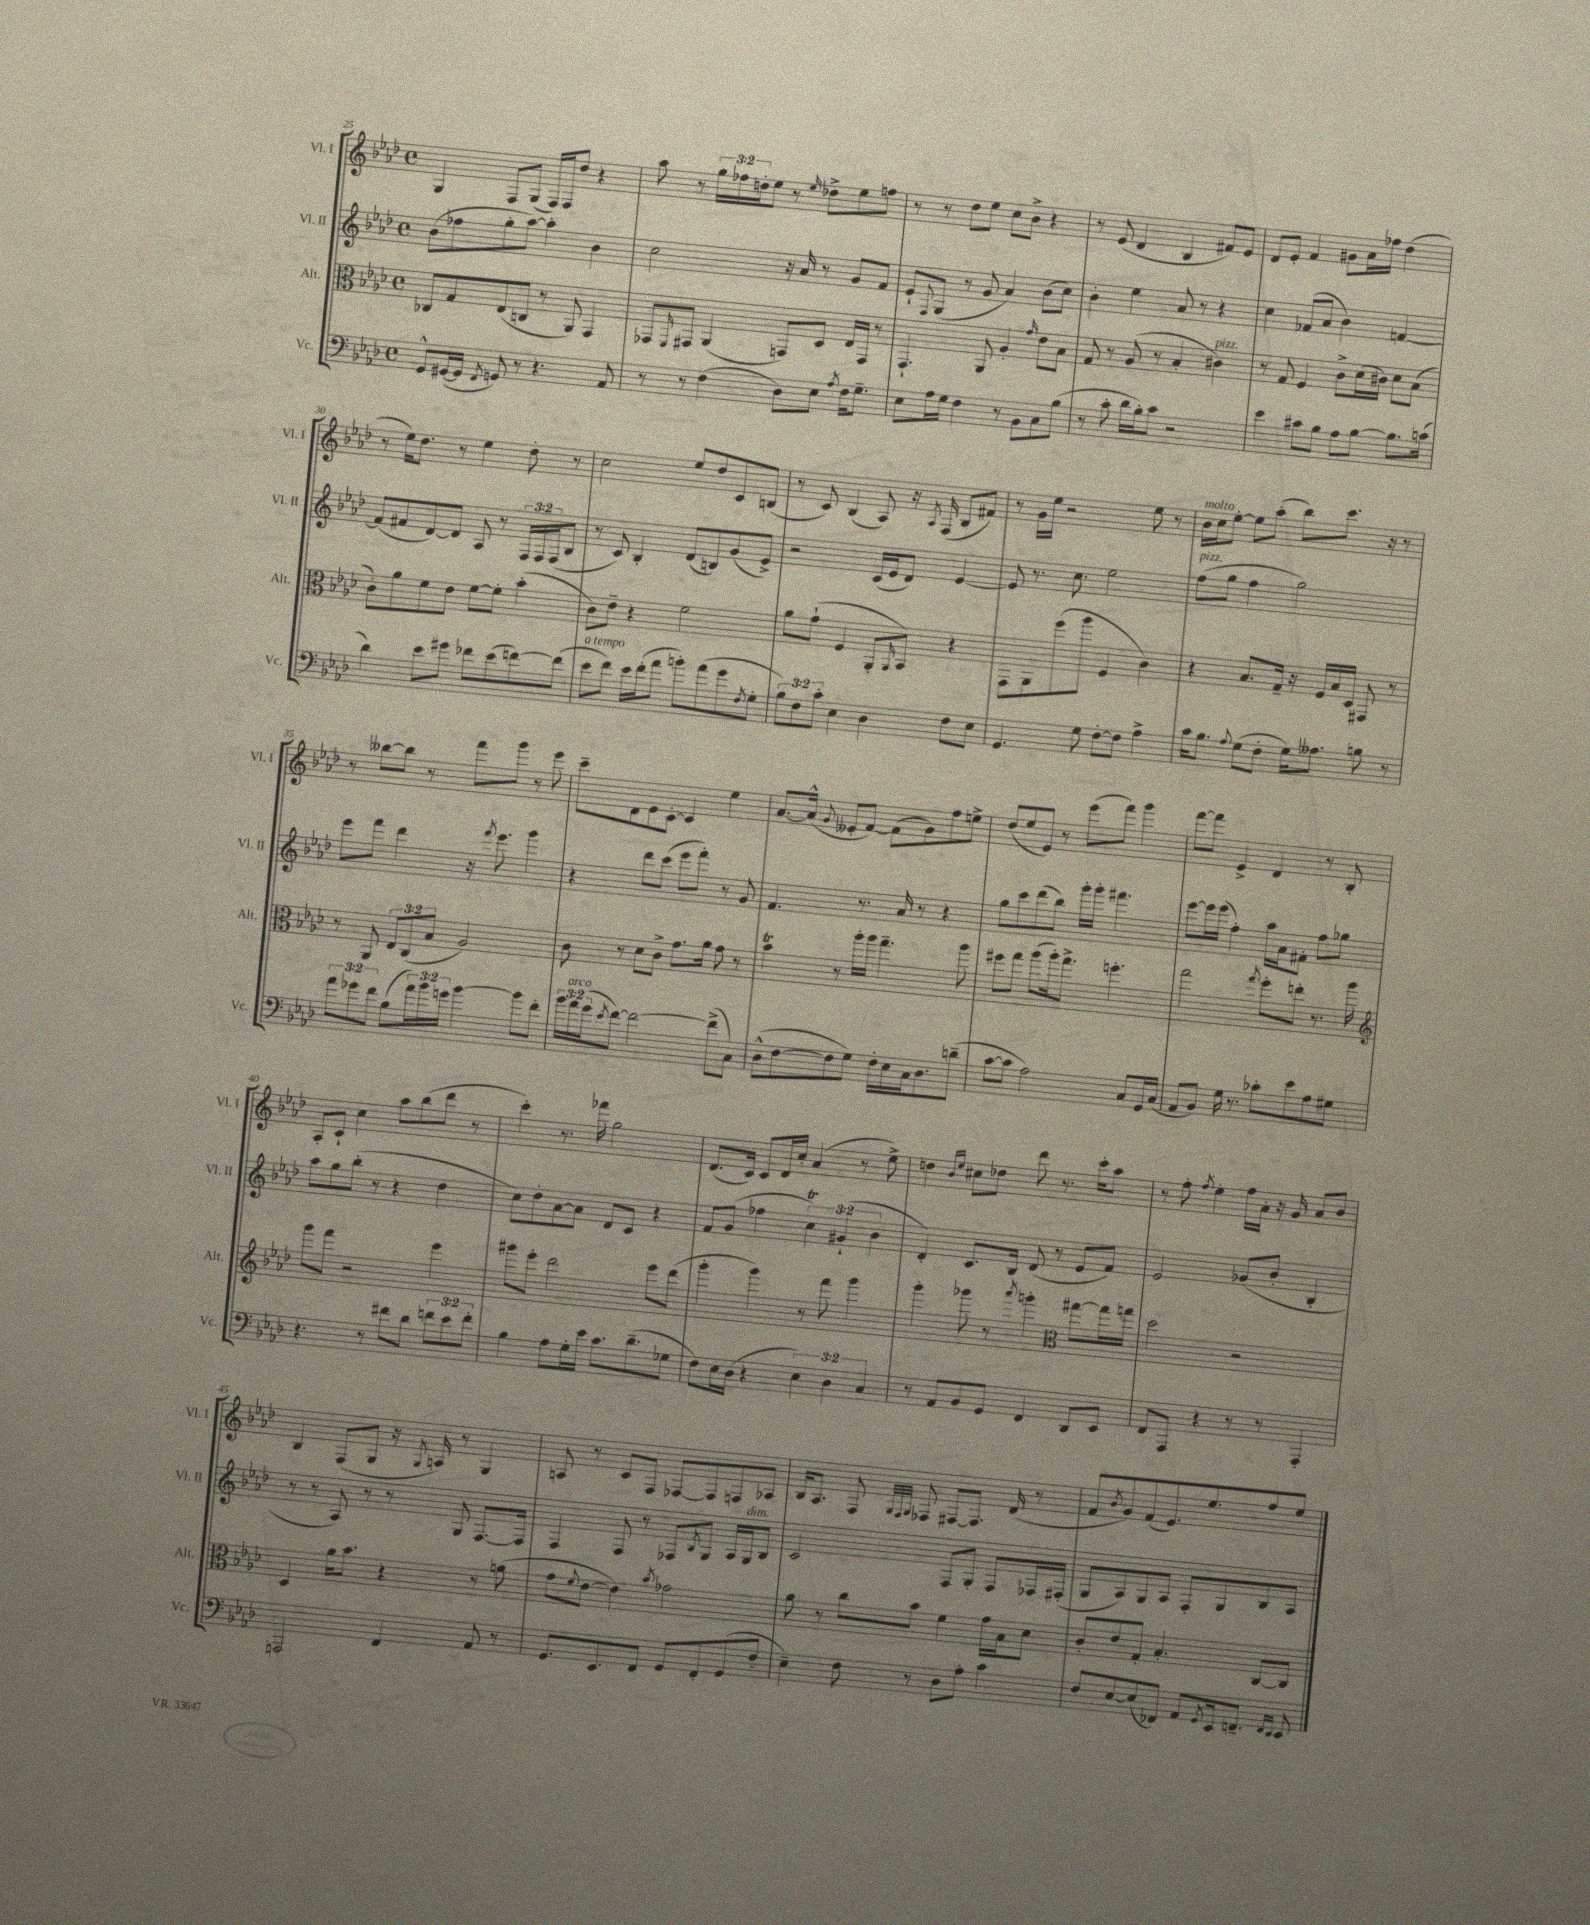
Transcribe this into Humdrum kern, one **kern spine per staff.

**kern	**kern	**kern	**kern
*staff4	*staff3	*staff2	*staff1
*clefF4	*clefC3	*clefG2	*clefG2
*k[b-e-a-d-]	*k[b-e-a-d-]	*k[b-e-a-d-]	*k[b-e-a-d-]
*M4/4	*M4/4	*M4/4	*M4/4
*met(c)	*met(c)	*met(c)	*met(c)
8GG^^/L	8C-/L	(8b-\L	4G/
([16GG#/L	8G/	8ff-\	.
16GG#/]JJ	.	.	.
8qFF/	.	.	.
8GG/)	(8E-/	8gg'\	8F/L
8r	8C/J	[8aa-\J)	(8G/J
4.r	8r	4aa-'\]	16F/LL)
.	.	.	16F/J
.	8AA-/)	.	8dd-/J
.	4GG/	4b-\	4r
8AA-/	.	.	.
=	=	=	=
8r	8GG-/L	2cc\	8aa-\
.	16qqFF/	.	.
8r	8GG#/J	.	8r
(4F\	(4AA-/	.	24gg\LL
.	.	.	24ff-\
.	.	.	24dd'\J
.	.	.	8ee-\J
8D-\L)	8GG/L)	16r	8r
.	.	16a-/	.
.	.	.	16qqee-/
8E-\J	8D-/J	8r	8dd-^\L
8qA-/	.	.	.
16F\LK	16E-/LL	8g/L	8ee-\
8.G~\J	16GG/JJ	.	.
.	8r	8f/J	8ff\J
=	=	=	=
8E-\L	4.GG`/	8e-`/L	8r
.	.	8qqF/	.
16A-\L	.	(8G/J	8r
16G\JJ	.	.	.
4F\	.	8r	8dd-\L
.	8AA-/	8g/	8ee-\J
8r	4A-'/	4a-/)	8cc\L
8BB-\L	.	.	8b-^\J
.	16qqg/	.	.
8C\	8e-\L	(8b-\L	4r
(8B-\J	8B-\J	8cc\J)	.
=	=	=	=
8r	8G/	4b-'\	8r
8c'\	8r	.	(8e-/
16d-\LL	(8A-/	4ee-\	4d-/
16B-'\J)	.	.	.
8c\J	8r	.	.
2r	4B-'/	8a-/	4B-/
.	.	8r	.
.	4c#\)	4r	8f#/L)
.	.	.	8e-/J
=	=	=	=
4e-\	8r	4cc\	8d-/L
.	8G/	.	8e-'/J
8c#\L	4F/	(8f-/L	4f/
8B-\J	.	8a-/J	.
8A-\L	8c^\L	4b-\)	8g#\L
[8B-\J	(16d-\L	.	16a-\L
.	16c#\JJ)	.	16ff-\JJ
8.B-\]L	8d-\L	[4f/	(4dd-\
.	(8B-\J	.	.
(16c\Jk	.	.	.
=	=	=	=
4d-\)	8c'\L)	(8f/]L	8r
.	8a-\	8f#/	16ee-\LK)
.	.	.	8.dd-\J
8e-\L	8f\	[8d-/)	.
8g#\J	8e-\J	8d-/]J	8r
8f-\L	[8f\L	8A-/	4ee-\
(8e-\	8f'\]J	8r	.
[8f\)	(4b-'\	24F/LL	8dd-'\
.	.	24F/	.
.	.	(24F/J	.
(8f\]J	.	8B-/J	8r
=	=	=	=
8e-\L	8c\L)	8r	2cc\
8f\J)	8e-~\J	8c/)	.
16e-\LL	4r	4B-'/	.
(16f'\J	.	.	.
8a-\J	.	.	.
8b'\L)	2f\	(8d-/L	8ee-/L
(8a-\	.	8B/)	8dd-/
8g\	.	(8g/	8c/
8qF/	.	.	.
8G'\J	.	8e-^/J)	(8B/J
=	=	=	=
12B-\L)	8a-\L	2r	8r
12F\	.	.	.
.	(8g`\J	.	8c/)
12c'\J	.	.	.
4E-\	4F/	.	(4B-/
4D-\	8AA-'/L	(16c/LL	8A-/)
.	.	16e-/J	.
.	16qqAA-/	.	.
.	8BB-/J)	8d-/J)	16r
.	.	.	8qA-/
.	.	.	(16F/
8F\L	4r	[4e-/	8B-/L
8E-\J	.	.	8f#/J)
=	=	=	=
4.GG/	8GG\L	8e-/]	8r
.	8AA-\	8.r	16g\LL
.	.	.	16ee-\JJ
.	(8ff\	.	2r
.	.	8.cc\	.
8G\	8aa-\J	.	.
[8F'\L	4F/	2ee-\	.
8F\]J	.	.	.
4A-^\	4c\)	.	8ee-\
.	.	.	8r
=	=	=	=
16c\LK	4r	(8ff\L	16b-\LL
8.B-\J	.	.	16cc\J
.	.	8gg\J	[8ee-'\J
8qqA-/	.	.	.
(8G\L	8.B-/L	4ff\	8ee-\]L
8F'\J	.	.	(8aa-'\J
.	16G~/Jk	.	.
16G\LK)	16r	2gg\)	8bb-\L)
8.A--\J	16F/LL	.	.
.	16B-/	.	8.ccc\J
.	16D-/JJ	.	.
8B\	8GG#/	.	.
.	.	.	16r
8r	8r	.	8r
=	=	=	=
12a-\L	8r	8eee-\L	8r
12g-\	.	.	.
.	8AA-/	8fff\J	[8bb--\L
12f\J	.	.	.
(8B-\L	12E-/L	4ddd-\	8bb--\]J
.	(12C/	.	.
24a-\L)	.	.	8r
24b-\	12B-/J	.	.
24g\JJ	.	.	.
[4b-\	2A-/)	16r	8fff\L
.	.	8qfff/	.
.	.	8.eee-\	.
.	.	.	8ggg\J
8b-\]L	.	4ggg\	8r
8f'\J	.	.	8eee-\
=	=	=	=
24b-\LL	8c\	4r	8ccc~\L
24a-\	.	.	.
(24g\J	.	.	.
8qe-/	.	.	.
[8f\J)	8r	.	8d-\
2f\_	8d-\L	8ddd-\L	8e-\
.	8c^\J	(8ccc\J	[8c'\J
.	8.g\L	8eee-\L	4c/]
.	.	8fff'\J)	.
.	16a-\Jk	.	.
(8f^\]L	8g\	8r	4ee-\
8C\J)	8r	8g/	.
=	=	=	=
(8D-^^\L	4b-\	4.f/	[8.a-/L
[8F\	.	.	.
.	.	.	(16a-^^/]Jk
.	.	.	8qqg/
8F\]	8r	.	8e--'/L
8G\J)	16aa-'\LL	8.r	[8f/J)
.	16aa-\JJ	.	.
16F'\LL	4.gg~\	.	(8f\]L
16E-\	.	16a-/	.
16C\J	.	8r	8g\)
8.D-\	.	.	.
.	.	4r	8ff\
(8d~\J	8aa-\	.	8ee^\J
=	=	=	=
[8c\L	8ff#\L	8gg\L	(8dd-/L
8c\]J	8gg\J	8ccc\	8ee-/
2A-\)	(8aa-\L	(8ddd-\	8e-/J)
.	16aa-'\k)	8bb-\J)	8r
.	8.gg^\J	.	.
.	.	16ggg'\LL	(8eee-\L
.	.	16ggg'\JJ	.
.	4.ff'\	4.fff#\	8fff\J)
8C/L	.	.	4ggg\
16GG/L	.	.	.
(16C/JJ	.	.	.
=	=	=	=
8AA-/L	2gg\	[8eee-\L	[8fff\L
8BB-/J)	.	16eee-\]L	8fff\]J
.	.	(16eee-\JJ	.
16G\	.	4ff'\)	4e-^/
8.r	.	.	.
.	8qgg/	.	.
8c-'\L	8ff'\L	16aa-\LL	4d-/
.	.	16a-\J	.
8e-\	8ee'\J	8f#'\J	.
8A-\	8.r	8ff\L	8r
8G#\J	.	8gg-\J	8B-'/
.	16aa-\	.	.
=	=	=	=
*	*clefG2	*	*
4.r	8ggg\L	8aa-\L	8A-'/L
.	8fff\J	8gg\	8c`/J
.	2r	(8bb-'\J	4cc\
8r	.	8r	.
8f#\L	.	4r	8aa-\L
8d-\J	.	.	(8bb-\
12f\L	4eee-\	4dd-\	8ddd-\J
12e-\	.	.	.
.	.	.	8r
12f'\J	.	.	.
=	=	=	=
4B-\	8ggg#\L	8cc\L)	4ccc'\)
.	8eee-'\J	8dd-'\	.
8A-\L	2ddd-\	[8a-\	8.r
16G'\L	.	8a-\]J	.
16e-\JJ	.	.	16fff-\
8.c\L	.	8d-/L	2gg\
.	.	8c/J	.
(8.d-~\	.	.	.
.	8eee-\L	4r	.
8G-\J	(8ddd-\J	.	.
=	=	=	=
8F\L)	4ggg'\	8f/L	(8.d-/L
16E-\L	.	(8g/J	.
(16D-\JJ	.	.	16c/Jk)
4r	4ggg\)	4ff-\	8c/L
.	.	.	16d-/L
.	.	.	16cc'/JJ
6E-\)	8r	6cc\)	(4a-/
.	8fff\	.	.
6D-\	.	(6g#`/	.
.	4ggg\	.	8r
6C/	.	6b-\	.
.	.	.	8ee-^\)
=	=	=	=
8r	4ggg'\	4d-'/)	4dd\
8AA-/L	.	.	.
.	.	.	16qqb-/LL
.	.	.	16qqee-/JJ
8BB-/	8ggg-\	8.c/L	8cc#\L
8GG/J	8r	.	8dd-\J
.	.	16B-/Jk	.
.	8qaaa-/	.	.
4FF/	4ggg'\	(8d-/	8ddd-\
.	.	8r	8.r
*	*clefC3	*	*
8DD-/L	[8gg#\L	8e-/L	.
.	.	.	16ccc'\LK
8EE-/J	16gg#\]L	8f/J)	8aa-\J
.	16gg\JJ	.	.
=	=	=	=
8FF/L	2dd-\	2e-/	8r
8AAA-/J	.	.	8ff'\
.	.	.	8qff/
4r	.	.	4ee-'\
8r	2r	(8g-/L	16ff\LL
.	.	.	16a-'\JJ
8r	.	8b-'/J	16r
.	.	.	16g/
4AAA-'/	.	4B-'/	8a-/L
.	.	.	8b-/J
=	=	=	=
2AAA/	4D-/	8r	4B-/
.	.	8r	.
.	16a-\LK	8A-/)	(8F/L
.	8.b-\J	.	.
.	.	8r	8G/J
4FF/	4r	8r	16r
.	.	.	8qG/
.	.	.	16A/)
.	.	8G/	8r
8AA-/	8r	[8.F/L	4G/
8r	(8a\	.	.
.	.	16F/]Jk	.
=	=	=	=
8.GG/L	8g\L	4F/	8A/
.	8qqf/	.	.
.	[8e-\J	.	8r
8.EE-/	.	.	.
.	4e-\])	8F/	8c/L
8FF/J	.	8r	8F/J
.	8qb-/	.	.
8GG/L	2g-\	8F-/L	[8F-/L
.	.	8qB-/	.
8FF'/	.	8G/J	8F-/]
(8GG/	.	16A-/LL	8F/
.	.	16G/J	.
8F'/J	.	8B-/J	8A-/J
=	=	=	=
4E-~\)	8a-\	2c/	16B-/LK
.	.	.	8.A-/J
.	8r	.	.
8F\	8cc\L	.	8F/
.	.	.	32qqG/LLL
.	.	.	32qqF/
.	.	.	32qqG/JJJ
8r	8b-\J	.	8F-/
8D-\L	4f\	8F/L	[8F#/L
8A-'\J	.	8G'/J	8.F#/]J
4c\	16g\LL	8F/L	.
.	16B-\J	.	(16d-/
.	8d-\J	16F-/L	8r
.	.	(16F#'/JJ	.
=	=	=	=
8F/L	8c'/L	8G/L	8f/L
.	.	.	8qb-/
[8E-/	8e-/	8A-/)	8g/)
(8E-/]	8G'/J	8G/	(8f/
8FF-/J)	4.B-'/	8A-/J	8.e-/)
8AA-/L	.	8F'/L	.
.	.	.	8.ee-/
8qGG/	.	.	.
16EE-/k	.	8G/	.
8.FF~/J	.	.	.
.	[8C/L	8B-/	8ff/
16qqFF/LL	.	.	.
16qqEE-/JJ	.	.	.
8EE-/	8C/]J	8A-/J	8ee-/J
==	==	==	==
*-	*-	*-	*-
